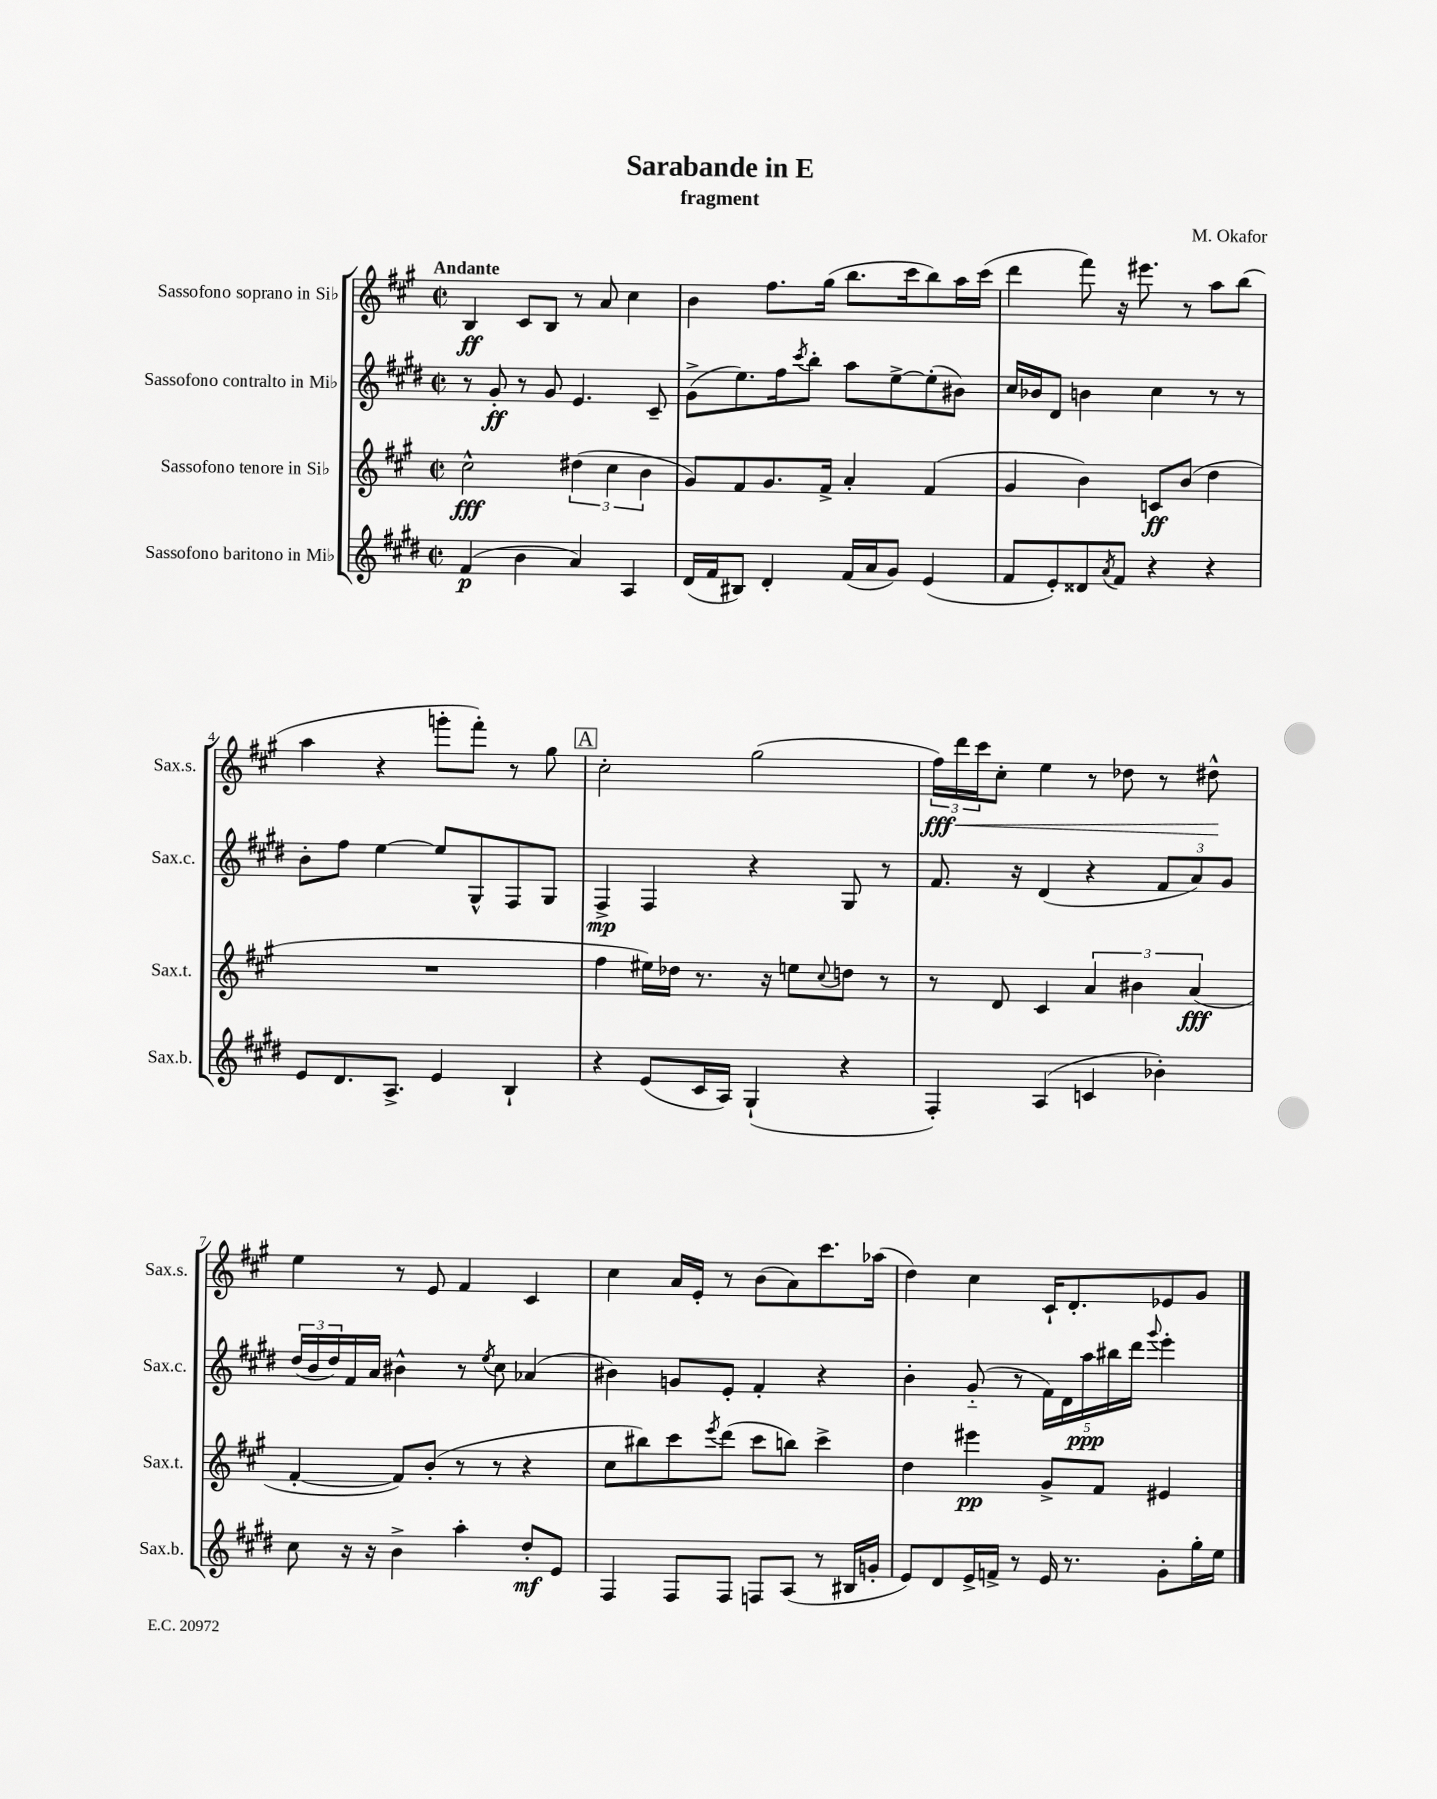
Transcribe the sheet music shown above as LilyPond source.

\header { title = "Sarabande in E" composer = "M. Okafor" subtitle = "fragment" }
<<
\new StaffGroup <<
\new Staff = "s0" \with { instrumentName = "Sassofono soprano in Sib" shortInstrumentName = "Sax.s." } {
    \clef treble \key a \major \defaultTimeSignature \time 2/2 \tempo "Andante"
    b4\ff cis'8 b8 r8 a'8 cis''4 |
    b'4 fis''8. gis''16( b''8. cis'''16 b''8) a''16 cis'''16( |
    d'''4 fis'''8) r16 eis'''8. r8 a''8 b''8( |
    a''4 r4 g'''8-. fis'''8-.) r8 gis''8 |
    \mark \markup { \box "A" } cis''2-. gis''2( |
    \tuplet 3/2 { fis''16\fff) d'''16\< cis'''16 } cis''8-. e''4 r8 des''8 r8 dis''8-^\! |
    e''4 r8 e'8 fis'4 cis'4 |
    cis''4 a'16 e'16-. r8 b'8( a'8) cis'''8. aes''16( |
    d''4) cis''4 cis'16-! d'8.-. ees'8 gis'8 \bar "|." |
}
\new Staff = "s1" \with { instrumentName = "Sassofono contralto in Mib" shortInstrumentName = "Sax.c." } {
    \clef treble \key e \major \defaultTimeSignature \time 2/2
    r8 gis'8-.\ff r8 gis'8 e'4. cis'8-- |
    gis'8->( e''8.) fis''16 \acciaccatura { cis'''8 } b''8-. a''8 e''8~-> e''8-.( bis'8) |
    cis''16 bes'16 dis'8 b'4 cis''4 r8 r8 |
    b'8-. fis''8 e''4~ e''8 gis8-^ fis8 gis8 |
    \mark \markup { \box "A" } fis4->\mp fis4 r4 gis8 r8 |
    fis'8. r16 dis'4( r4 \tuplet 3/2 { fis'8 a'8) gis'8 } |
    \tuplet 3/2 { dis''16( b'16 dis''16) } fis'16 a'16 bis'4-^ r8 \acciaccatura { e''8 } cis''8 aes'4( |
    bis'4) g'8 e'8-. fis'4-. r4 |
    b'4-. gis'8-_( r8 \tuplet 5/4 { fis'16) dis'16 a''16\ppp bis''16 dis'''16 } \appoggiatura { gis'''8 } e'''4-. \bar "|." |
}
\new Staff = "s2" \with { instrumentName = "Sassofono tenore in Sib" shortInstrumentName = "Sax.t." } {
    \clef treble \key a \major \defaultTimeSignature \time 2/2
    cis''2-^\fff \tuplet 3/2 { dis''4( cis''4 b'4 } |
    gis'8) fis'8 gis'8. fis'16-> a'4-. fis'4( |
    gis'4 b'4) c'8\ff b'8( d''4 |
    R1 |
    \mark \markup { \box "A" } fis''4 eis''16) des''16 r8. r16 e''8 \appoggiatura { cis''8 } d''8 r8 |
    r8 d'8 cis'4 \tuplet 3/2 { a'4 bis'4 a'4\fff( } |
    fis'4~-. fis'8) b'8-.( r8 r8 r4 |
    cis''8 bis''8) cis'''8 \acciaccatura { e'''8 } d'''8( cis'''8 b''8) cis'''4-> |
    d''4 eis'''4\pp gis'8-> fis'8 eis'4 \bar "|." |
}
\new Staff = "s3" \with { instrumentName = "Sassofono baritono in Mib" shortInstrumentName = "Sax.b." } {
    \clef treble \key e \major \defaultTimeSignature \time 2/2
    fis'4\p( b'4 a'4) a4 |
    dis'16( fis'16 bis8) dis'4-. fis'16( a'16 gis'8) e'4( |
    fis'8 e'8-.) disis'8 \acciaccatura { a'8 } fis'8 r4 r4 |
    e'8 dis'8. a8.-> e'4 b4-! |
    \mark \markup { \box "A" } r4 e'8( cis'16 a16) gis4-!( r4 |
    fis4-.) a4( c'4 bes'4-.) |
    cis''8 r16 r16 b'4-> a''4-. dis''8-.\mf e'8 |
    fis4 fis8 fis8 f8 a8( r8 bis16 g'16-. |
    e'8) dis'8 e'16-> f'16-> r8 e'16 r8. gis'8-. gis''16-. e''16 \bar "|." |
}
>>
>>
